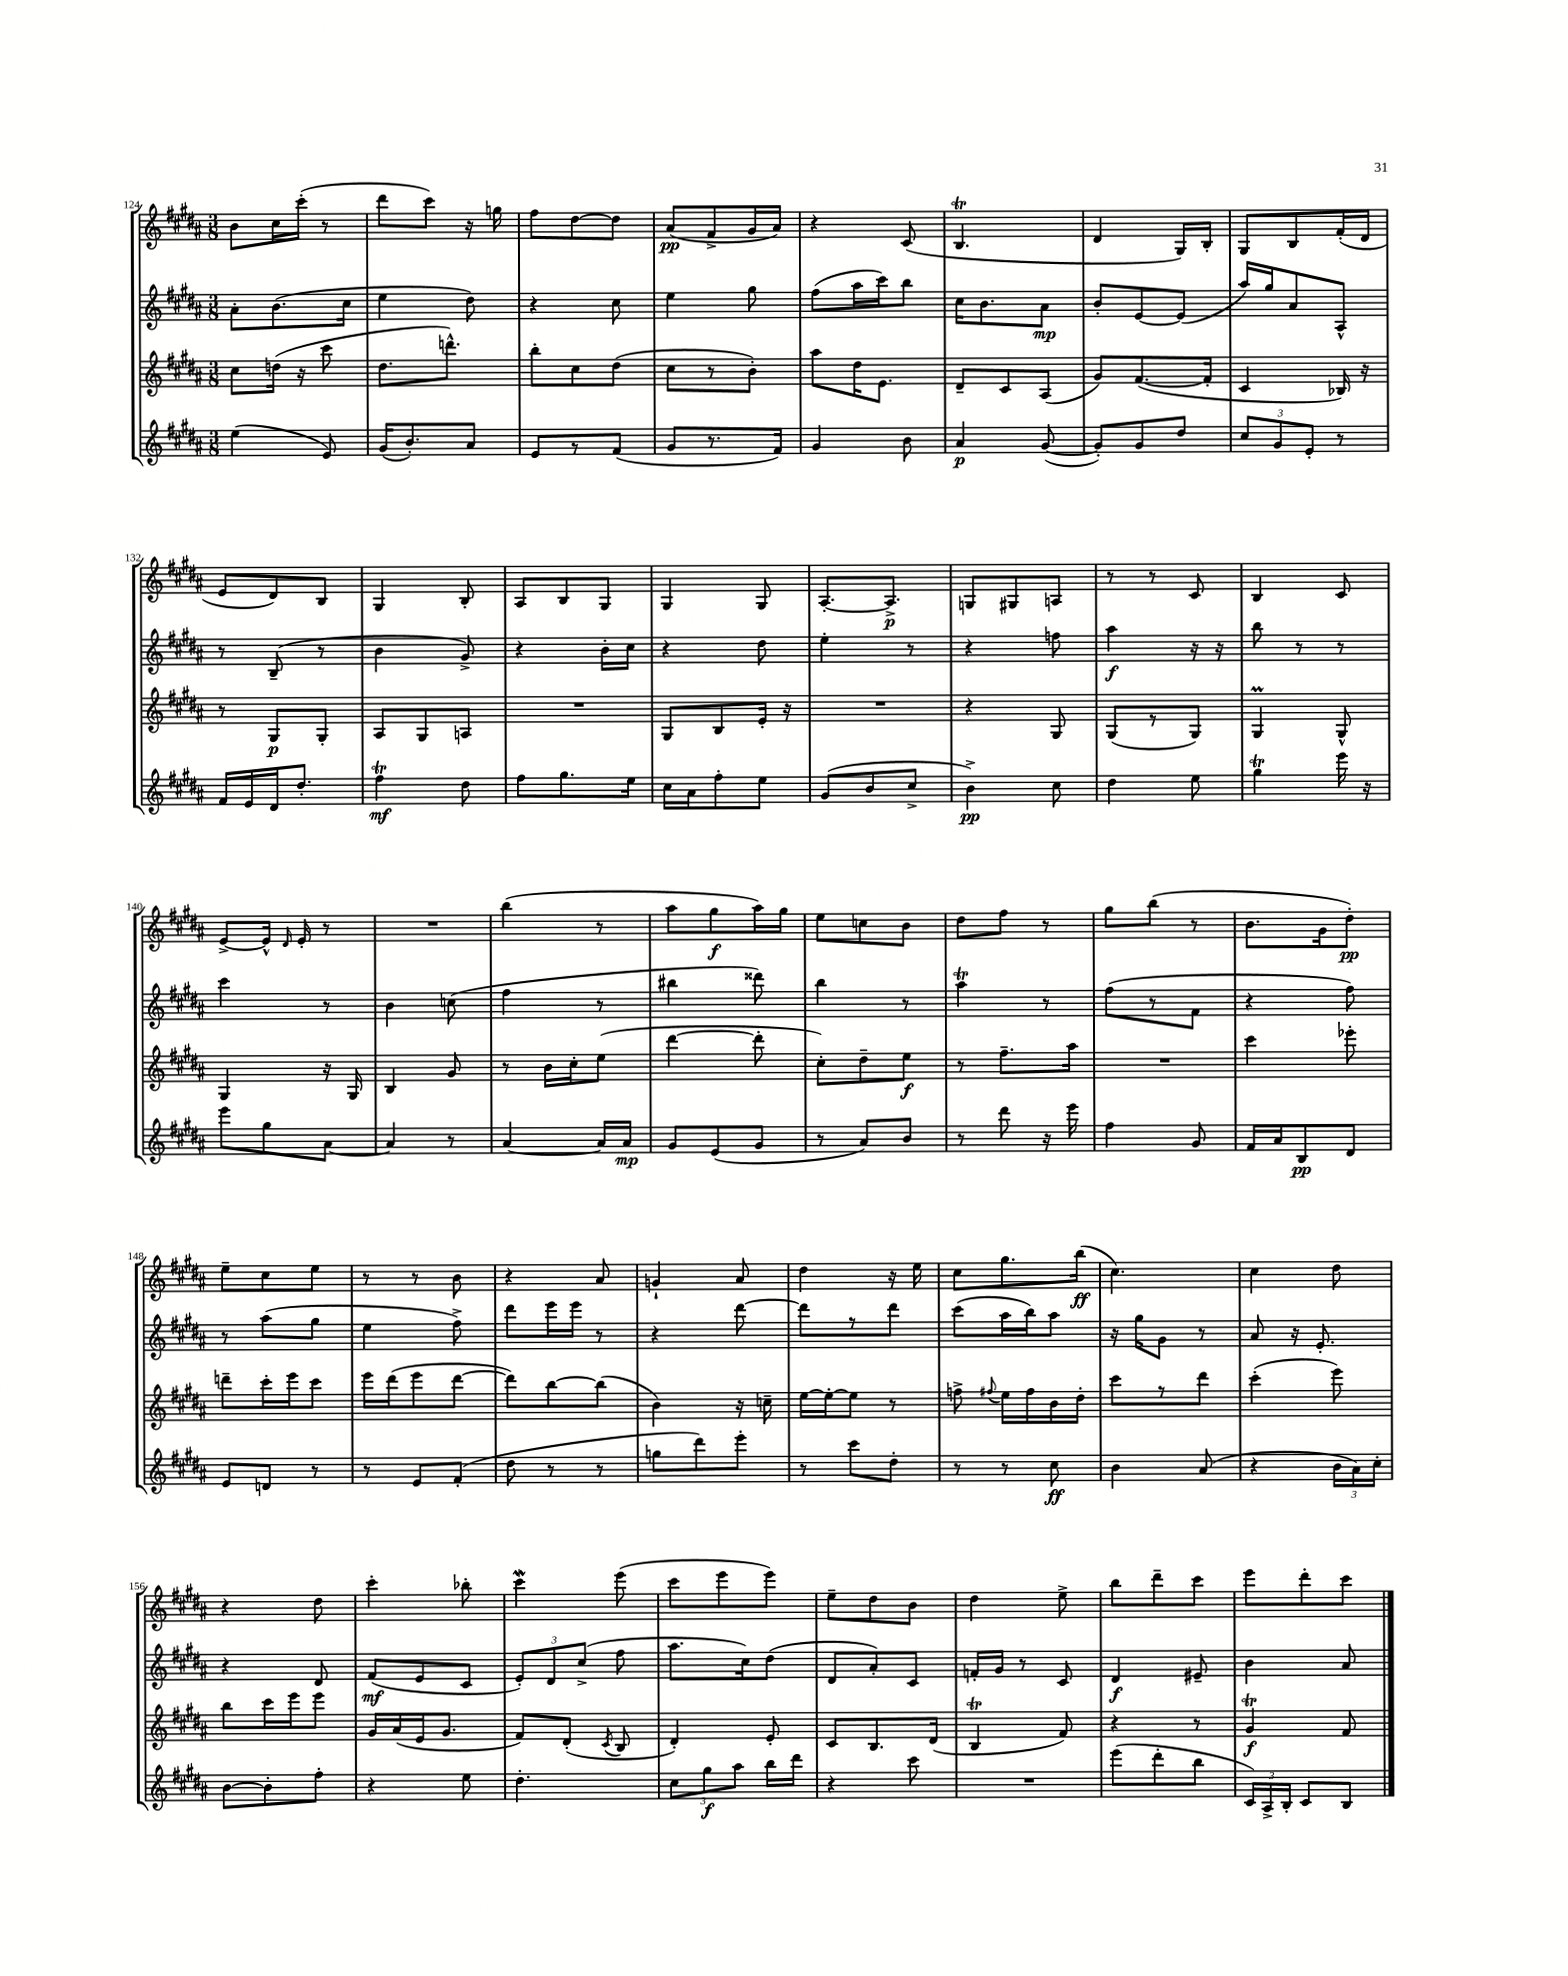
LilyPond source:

<<
\new StaffGroup <<
\new Staff = "s0" {
    \clef treble \key b \major \numericTimeSignature \time 3/8
    \autoBeamOff b'8[ cis''16 cis'''16]-.( r8 |
    dis'''8[ cis'''8]) r16 g''16 |
    fis''8[ dis''8~ dis''8] |
    ais'8[\pp( fis'8-> gis'16 ais'16]) |
    r4 cis'8( |
    b4.\trill |
    dis'4 gis16[) b16]-. |
    gis8[ b8 fis'16-.( dis'16] |
    e'8[ dis'8) b8] |
    gis4 b8-. |
    ais8[ b8 gis8] |
    gis4 gis8 |
    ais8.[~-. ais8.]->\p |
    g8[ gis8 a8] |
    r8 r8 cis'8 |
    b4 cis'8 |
    e'8[~-> e'16]-^ \grace { dis'16 } e'16-. r8 |
    R4. |
    b''4( r8 |
    ais''8[ gis''8\f ais''16) gis''16] |
    e''8[ c''8 b'8] |
    dis''8[ fis''8] r8 |
    gis''8[ b''8]( r8 |
    b'8.[ gis'16 dis''8]-.\pp) |
    e''8[-- cis''8 e''8] |
    r8 r8 b'8 |
    r4 ais'8 |
    g'4-! ais'8 |
    dis''4 r16 e''16 |
    cis''8[ gis''8. b''16]\ff( |
    cis''4.) |
    cis''4 dis''8 |
    r4 dis''8 |
    cis'''4-. bes''8-. |
    cis'''4\mordent e'''8( |
    cis'''8[ e'''8 e'''8]) |
    e''8[-- dis''8 b'8] |
    dis''4 e''8-> |
    b''8[ dis'''8-- cis'''8] |
    e'''8[ dis'''8-. cis'''8] \bar "|." |
}
\new Staff = "s1" {
    \clef treble \key b \major \numericTimeSignature \time 3/8
    \autoBeamOff ais'8[-. b'8.( cis''16] |
    e''4 dis''8) |
    r4 cis''8 |
    e''4 gis''8 |
    fis''8[( ais''16 cis'''16) b''8] |
    cis''16[ b'8. ais'8]\mp |
    b'8[-. e'8~ e'8]( |
    ais''16[) gis''16 ais'8 ais8]-^ |
    r8 b8--( r8 |
    b'4 gis'8->) |
    r4 b'16[-. cis''16] |
    r4 dis''8 |
    e''4-. r8 |
    r4 f''8 |
    ais''4\f r16 r16 |
    b''8 r8 r8 |
    cis'''4 r8 |
    b'4 c''8( |
    fis''4 r8 |
    bis''4 disis'''8) |
    b''4 r8 |
    ais''4\trill r8 |
    fis''8[( r8 fis'8] |
    r4 fis''8) |
    r8 ais''8[( gis''8] |
    e''4 fis''8->) |
    dis'''8[ e'''16 e'''16] r8 |
    r4 dis'''8~ |
    dis'''8[ r8 dis'''8] |
    cis'''8[( ais''16 b''16) ais''8] |
    r16 gis''16[ gis'8] r8 |
    ais'8 r16 e'8.-. |
    r4 dis'8 |
    fis'8[\mf( e'8 cis'8] |
    \tuplet 3/2 { e'8[-.) dis'8 cis''8]->( } fis''8 |
    ais''8.[ cis''16) dis''8]( |
    dis'8[ ais'8-.) cis'8] |
    f'16[-. gis'16] r8 cis'8 |
    dis'4\f eis'8-- |
    b'4 ais'8 \bar "|." |
}
\new Staff = "s2" {
    \clef treble \key b \major \numericTimeSignature \time 3/8
    \autoBeamOff cis''8[ d''16]( r16 cis'''8 |
    dis''8.[ d'''8.]-^) |
    b''8[-. cis''8 dis''8]( |
    cis''8[ r8 b'8]-.) |
    ais''8[ dis''16 e'8.] |
    dis'8[-- cis'8 ais8]( |
    gis'8[) fis'8.~( fis'16]-. |
    cis'4 bes16) r16 |
    r8 gis8[\p gis8]-. |
    ais8[ gis8 a8] |
    R4. |
    gis8[ b8 e'16]-. r16 |
    R4. |
    r4 gis8 |
    gis8[( r8 gis8]) |
    gis4\prall gis8-^ |
    gis4 r16 gis16 |
    b4 gis'8 |
    r8 b'16[ cis''16-. e''8]( |
    dis'''4~ dis'''8-. |
    cis''8[-.) dis''8-- e''8]\f |
    r8 fis''8.[-- ais''16] |
    R4. |
    cis'''4 ees'''8-. |
    d'''8[-- cis'''16-. e'''16 cis'''8] |
    e'''16[ dis'''16( e'''8 dis'''8]~ |
    dis'''8[) b''8~ b''8]( |
    b'4) r16 c''16-- |
    e''16[~ e''16~-. e''8] r8 |
    f''8-> \appoggiatura { fis''8 } e''16[ fis''16 b'16 dis''16]-. |
    cis'''8[ r8 dis'''8] |
    cis'''4-.( e'''8) |
    b''8[ cis'''16 e'''16 e'''8] |
    gis'16[ ais'16( e'16 gis'8.] |
    fis'8[) dis'8]-.( \acciaccatura { cis'8 } b8 |
    dis'4-.) e'8-. |
    cis'8[ b8. dis'16]( |
    b4\trill fis'8) |
    r4 r8 |
    gis'4\trill\f fis'8 \bar "|." |
}
\new Staff = "s3" {
    \clef treble \key b \major \numericTimeSignature \time 3/8
    \autoBeamOff e''4( e'8) |
    gis'16[( b'8.-.) ais'8] |
    e'8[ r8 fis'8]( |
    gis'8[ r8. fis'16]) |
    gis'4 b'8 |
    ais'4\p gis'8~( |
    gis'8[-.) gis'8 dis''8] |
    \tuplet 3/2 { cis''8[ gis'8 e'8]-. } r8 |
    fis'16[ e'16 dis'16 dis''8.]-. |
    fis''4\trill\mf dis''8 |
    fis''8[ gis''8. e''16] |
    cis''16[ ais'16 fis''8-. e''8] |
    gis'8[( b'8 cis''8]-> |
    b'4->\pp) cis''8 |
    dis''4 e''8 |
    gis''4\trill e'''16 r16 |
    e'''8[ gis''8 ais'8]~ |
    ais'4 r8 |
    ais'4~ ais'16[ ais'16]\mp |
    gis'8[ e'8( gis'8] |
    r8 ais'8[) b'8] |
    r8 dis'''8 r16 e'''16 |
    fis''4 gis'8 |
    fis'16[ ais'16 b8\pp dis'8] |
    e'8[ d'8] r8 |
    r8 e'8[ fis'8]-.( |
    dis''8 r8 r8 |
    g''8[ dis'''8) e'''8]-. |
    r8 cis'''8[ dis''8]-. |
    r8 r8 cis''8\ff |
    b'4 ais'8( |
    r4 \tuplet 3/2 { b'16[ ais'16) cis''16]-. } |
    b'8[~ b'8-. fis''8]-. |
    r4 e''8 |
    dis''4.-. |
    \tuplet 3/2 { cis''8[ gis''8\f ais''8] } b''16[ dis'''16] |
    r4 cis'''8 |
    R4. |
    e'''8[( dis'''8-. b''8] |
    \tuplet 3/2 { cis'16[) ais16-> b16]-. } cis'8[ b8] \bar "|." |
}
>>
>>
\layout { \context { \Score currentBarNumber = #124 } }
